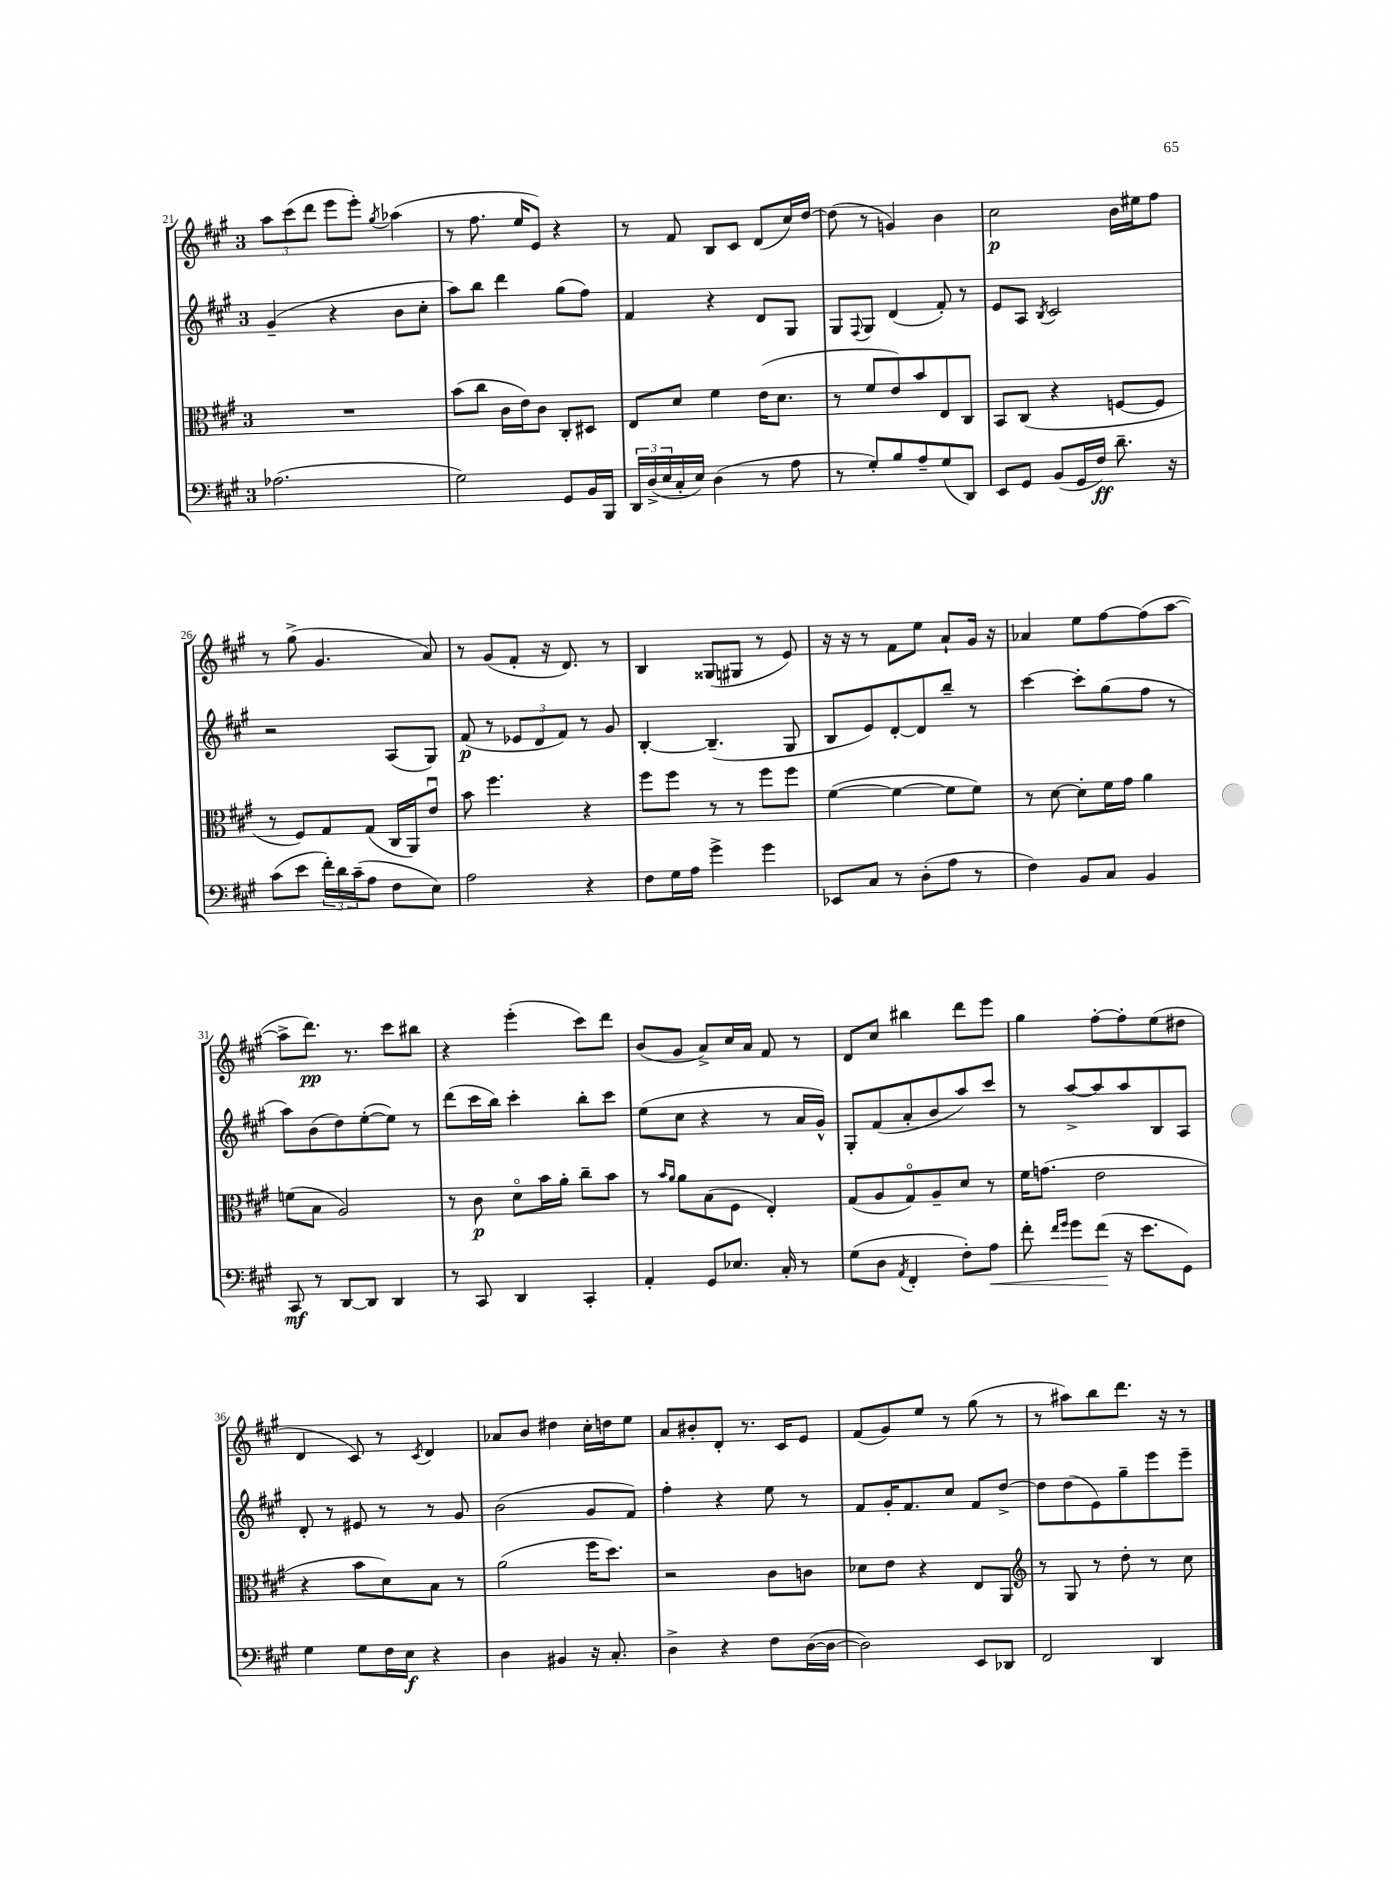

**kern	**dynam	**kern	**dynam	**kern	**dynam	**kern	**dynam
*part4	*part4	*part3	*part3	*part2	*part2	*part1	*part1
*staff4	*staff4	*staff3	*staff3	*staff2	*staff2	*staff1	*staff1
*clefF4	*	*clefC3	*	*clefG2	*	*clefG2	*
*k[f#c#g#]	*	*k[f#c#g#]	*	*k[f#c#g#]	*	*k[f#c#g#]	*
*M3/4	*	*M3/4	*	*M3/4	*	*M3/4	*
=21	=21	=21	=21	=21	=21	=21	=21
(2.A-X\	.	2.r	.	(4g#~/	.	12aa\L	.
.	.	.	.	.	.	(12ccc#\	.
.	.	.	.	.	.	12ddd\J	.
.	.	.	.	4r	.	8eee\L	.
.	.	.	.	.	.	8eee'\J)	.
.	.	.	.	.	.	8qgg#/	.
.	.	.	.	8b\L	.	(4aa-X\	.
.	.	.	.	8cc#'\J	.	.	.
=22	=22	=22	=22	=22	=22	=22	=22
2G#\)	.	(8b\L	.	8aa\L)	.	8r	.
.	.	8cc#\J	.	8bb\J	.	8.ff#\	.
.	.	16c#\LL	.	4ddd\	.	.	.
.	.	16e\J)	.	.	.	16ee/KL	.
.	.	8c#\J	.	.	.	8e/J)	.
8GG#/L	.	8C#'/L	.	(8gg#\L	.	4r	.
16BB/L	.	8D#X/J	.	8ff#\J)	.	.	.
16BBB/JJ	.	.	.	.	.	.	.
=23	=23	=23	=23	=23	=23	=23	=23
24DD/LL	.	8E/L	.	4f#/	.	8r	.
(24D^/	.	.	.	.	.	.	.
24E/	.	.	.	.	.	.	.
16C#'/	.	8d/J	.	.	.	8f#/	.
16E/JJ)	.	.	.	.	.	.	.
(4D\	.	4f#\	.	4r	.	8B/L	.
.	.	.	.	.	.	8c#/J	.
8r	.	(16e\KL	.	8d/L	.	(8d/L	.
.	.	8.d\J	.	.	.	.	.
8A\	.	.	.	8G#/J	.	16cc#/L)	.
.	.	.	.	.	.	[16dd/JJ	.
=24	=24	=24	=24	=24	=24	=24	=24
8r	.	8r	.	8G#/L	.	(8dd\]	.
.	.	.	.	8qqF#/	.	.	.
8G#'/L)	.	8f#/L	.	8G#/J	.	8r	.
8B/	.	8e/)	.	(4d/	.	4gn/)	.
8A~/	.	8b/	.	.	.	.	.
(8G#/	.	8E/	.	8f#'/)	.	4b\	.
8DD/J)	.	8C#/J	.	8r	.	.	.
=25	=25	=25	=25	=25	=25	=25	=25
8EE/L	.	8BB/L	.	8e/L	.	2cc#\	p
8GG#/J	.	(8C#/J	.	8A/J	.	.	.
.	.	.	.	8qB/	.	.	.
(8BB/L	.	4r	.	2c#/	.	.	.
16GG#/L	.	.	.	.	.	.	.
16F#/JJ)	ff	.	.	.	.	.	.
8.d~\	.	[8Fn/L	.	.	.	16b\LL	.
.	.	.	.	.	.	16ee#X\J	.
.	.	8F/J]	.	.	.	8ff#\J	.
16r	.	.	.	.	.	.	.
!!LO:LB:g=z
=26	=26	=26	=26	=26	=26	=26	=26
(8c#\L	.	8r	.	2r	.	8r	.
8e\J	.	8F#/L)	.	.	.	(8gg#^\	.
24f#'\LL)	.	8G#/	.	.	.	4.g#/	.
24d\	.	.	.	.	.	.	.
(24c#~\J	.	.	.	.	.	.	.
8A\J	.	(8G#/J	.	.	.	.	.
8F#\L	.	16C#/LL	.	(8A/L	.	.	.
.	.	16AA/J)	.	.	.	.	.
8E\J)	.	8eu/J	.	8G#/J)	.	8a/)	.
=27	=27	=27	=27	=27	=27	=27	=27
2A\	.	8b\	.	(8f#/	p	8r	.
.	.	4.ff#\	.	8r	.	(8g#/L	.
.	.	.	.	12e-X/L	.	8f#'/J	.
.	.	.	.	12d/	.	.	.
.	.	.	.	.	.	16r	.
.	.	.	.	12f#/J)	.	.	.
.	.	.	.	.	.	8.d/)	.
4r	.	4r	.	8r	.	.	.
.	.	.	.	8g#/	.	8r	.
=28	=28	=28	=28	=28	=28	=28	=28
8F#\L	.	8ff#\L	.	[4B'/	.	4B/	.
16G#\L	.	8ff#\J	.	.	.	.	.
16A\JJ	.	.	.	.	.	.	.
4g#^\	.	8r	.	(4.B~/]	.	(8G##X/L	.
.	.	8r	.	.	.	8G#X/J	.
4g#\	.	8ff#\L	.	.	.	8r	.
.	.	8ff#\J	.	8G#/	.	8e/)	.
=29	=29	=29	=29	=29	=29	=29	=29
8EE-X/L	.	([4f#\	.	8B/L	.	16r	.
.	.	.	.	.	.	16r	.
8C#/J	.	.	.	8e/)	.	8r	.
8r	.	4f#\_	.	[8d'/	.	8f#\L	.
(8D'\L	.	.	.	8d/]	.	8ee\J	.
8A\J	.	8f#\L]	.	8bb~/J	.	8a`/L	.
8r	.	8f#\J)	.	8r	.	16g#/Jk	.
.	.	.	.	.	.	16r	.
=30	=30	=30	=30	=30	=30	=30	=30
4F#\)	.	8r	.	[4ccc#\	.	4a-X/	.
.	.	[8d\	.	.	.	.	.
8BB/L	.	8d'\L]	.	8ccc#'\L]	.	8ee\L	.
8C#/J	.	16f#\L	.	(8gg#\	.	[8ff#\	.
.	.	16g#\JJ	.	.	.	.	.
4BB/	.	4a\	.	8ff#\J	.	(8ff#\]	.
.	.	.	.	8r	.	[8aa\J	.
!!LO:LB:g=z
=31	=31	=31	=31	=31	=31	=31	=31
8CC#/	mf	(8fn\L	.	8aa\L)	.	8aa^\L]	.
8r	.	8B\J	.	(8b\	.	8.ddd\J)	pp
[8DD/L	.	2A/)	.	8dd\)	.	.	.
.	.	.	.	.	.	8.r	.
8DD/J]	.	.	.	([8ee'\	.	.	.
4DD/	.	.	.	8ee\J])	.	8ccc#\L	.
.	.	.	.	8r	.	8bb#X\J	.
=32	=32	=32	=32	=32	=32	=32	=32
8r	.	8r	.	(8ddd\L	.	4r	.
8CC#/	.	8c#\	p	16ccc#\L	.	.	.
.	.	.	.	16bb\JJ)	.	.	.
4DD/	.	8d\L	.	4ccc#'\	.	(4eee'\	.
.	.	16b\L	.	.	.	.	.
.	.	16a'\JJ	.	.	.	.	.
4CC#'/	.	8cc#~\L	.	8bb'\L	.	8ccc#\L)	.
.	.	8b\J	.	8ccc#\J	.	8ddd\J	.
=33	=33	=33	=33	=33	=33	=33	=33
4AA'/	.	8r	.	(8ee\L	.	(8b/L	.
.	.	16qqb/LL	.	.	.	.	.
.	.	16qqa/JJ	.	.	.	.	.
.	.	8a\L	.	8cc#\J	.	8g#/J	.
8GG#/L	.	(8B\	.	4r	.	8a^/L)	.
8.E-X/J	.	8F#\J	.	.	.	16cc#/L	.
.	.	.	.	.	.	16a/JJ	.
.	.	4E'/)	.	8r	.	8f#/	.
16C#'/	.	.	.	.	.	.	.
8r	.	.	.	16a/LL	.	8r	.
.	.	.	.	16g#^^/JJ)	.	.	.
=34	=34	=34	=34	=34	=34	=34	=34
(8G#\L	.	(8G#/L	.	8G#'/L	.	8d/L	.
8D\J	.	8A/	.	(8f#/	.	8cc#/J	.
8qAA/	.	.	.	.	.	.	.
4FF#'/	.	8G#/)	.	8a'/	.	4bb#X\	.
.	.	8A~/	.	8b/	.	.	.
8F#'\L)	.	8d/J	.	8aa/)	.	8ddd\L	.
!	!LO:HP:b	!	!	!	!	!	!
8A\J	<	8r	.	8ccc#/J	.	8eee\J	.
=35	=35	=35	=35	=35	=35	=35	=35
8f#'\	.	16f#\KL	.	8r	.	4gg#\	.
.	.	(8.gn\J	.	.	.	.	.
16qqf#/LL	.	.	.	.	.	.	.
16qqg#/JJ	.	.	.	.	.	.	.
8g#\L	.	.	.	[8aa^/L	.	.	.
(8f#\J	.	2e\	.	8aa/]	.	[8ff#'\L	.
16r	[	.	.	8aa/	.	8ff#'\]	.
8.e\L	.	.	.	.	.	.	.
.	.	.	.	8B/	.	(8ee\	.
8GG#\J)	.	.	.	8A/J	.	8dd#X\J	.
!!LO:LB:g=z
=36	=36	=36	=36	=36	=36	=36	=36
4G#\	.	4r	.	8d'/	.	4d/	.
.	.	.	.	8r	.	.	.
8G#\L	.	8b\L	.	8e#X/	.	8c#/)	.
16F#\L	.	8d\)	.	8r	.	8r	.
16E\JJ	f	.	.	.	.	.	.
.	.	.	.	.	.	8qc#/	.
4r	.	8B\J	.	8r	.	4d/	.
.	.	8r	.	8g#/	.	.	.
=37	=37	=37	=37	=37	=37	=37	=37
4D\	.	(2a\	.	(2b\	.	8a-X/L	.
.	.	.	.	.	.	8b/J	.
4BB#X/	.	.	.	.	.	4dd#X\	.
16r	.	16ff#\KL	.	8g#/L	.	16cc#'\LL	.
8.C#'/	.	8.dd\J)	.	.	.	16ddn\J	.
.	.	.	.	8f#/J)	.	8ee\J	.
=38	=38	=38	=38	=38	=38	=38	=38
4D^\	.	2r	.	4ff#'\	.	8a/L	.
.	.	.	.	.	.	8b#X'/	.
4r	.	.	.	4r	.	8d'/J	.
.	.	.	.	.	.	8.r	.
8F#\L	.	8c#\L	.	8ee\	.	.	.
.	.	.	.	.	.	16c#/KL	.
([16D\L	.	8cn\J	.	8r	.	8e/J	.
16D\JJ_	.	.	.	.	.	.	.
=39	=39	=39	=39	=39	=39	=39	=39
2D\])	.	8d-X\L	.	8f#/L	.	(8f#/L	.
.	.	8e\J	.	16g#'/K	.	8g#/)	.
.	.	.	.	8.f#/	.	.	.
.	.	4r	.	.	.	8ee/J	.
.	.	.	.	8cc#/J	.	8r	.
8EE/L	.	8E/L	.	8f#/L	.	(8gg#\	.
8DD-X/J	.	8AA/J	.	[8dd^/J	.	8r	.
=40	=40	=40	=40	=40	=40	=40	=40
*	*	*clefG2	*	*	*	*	*
2FF#/	.	8r	.	8dd\L]	.	8r	.
.	.	8G#/	.	(8dd\	.	8aa#X\L)	.
.	.	8r	.	8e\)	.	8bb\	.
.	.	8dd'\	.	8gg#~\	.	8.ddd\J	.
4DD/	.	8r	.	8eee\	.	.	.
.	.	.	.	.	.	16r	.
.	.	8cc#\	.	8eee~\J	.	8r	.
==	==	==	==	==	==	==	==
*-	*-	*-	*-	*-	*-	*-	*-
